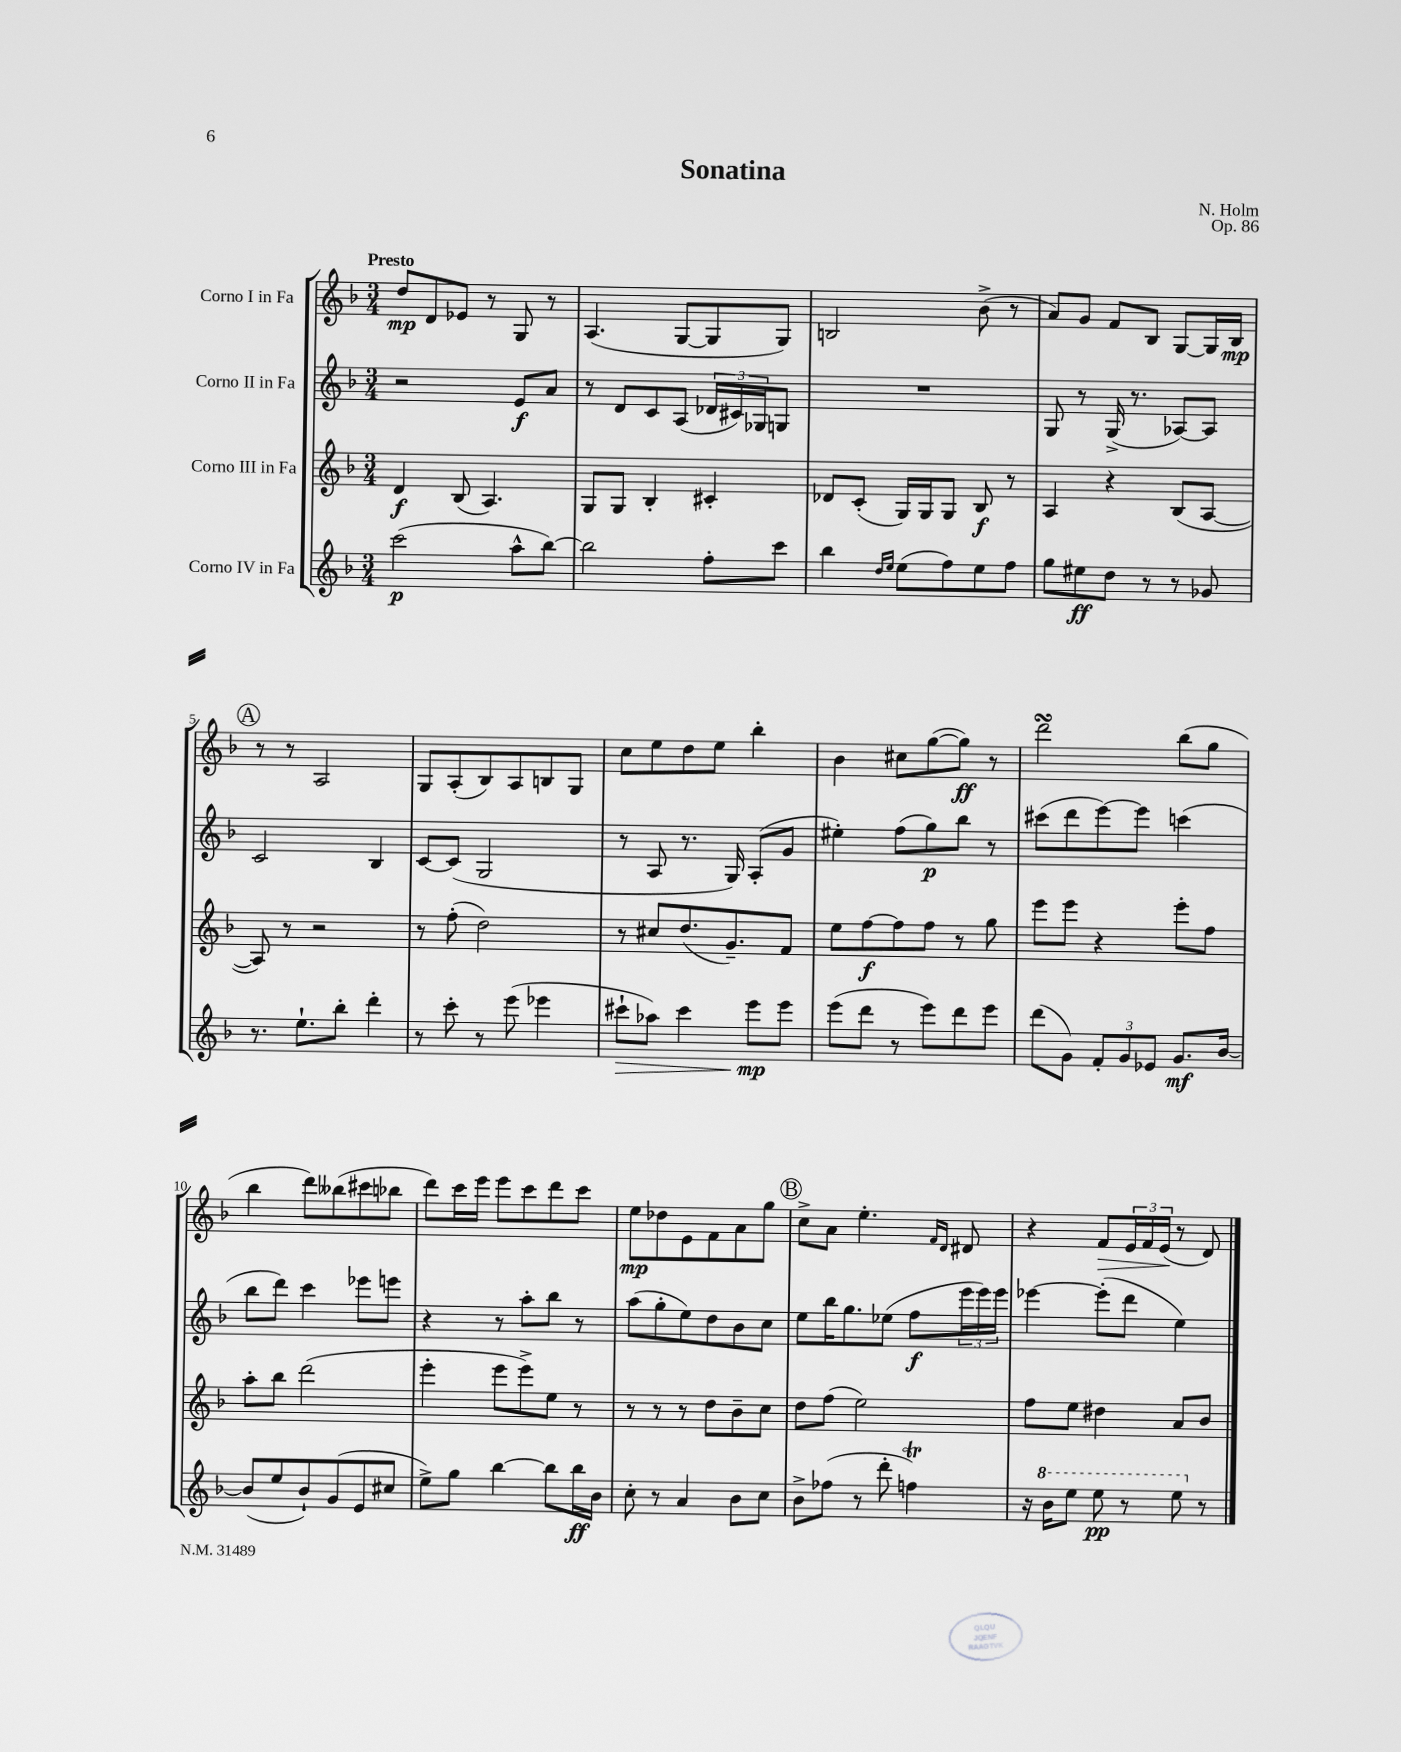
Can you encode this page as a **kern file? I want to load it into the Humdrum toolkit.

**kern	**dynam	**kern	**dynam	**kern	**dynam	**kern	**dynam
*part4	*part4	*part3	*part3	*part2	*part2	*part1	*part1
*staff4	*staff4	*staff3	*staff3	*staff2	*staff2	*staff1	*staff1
*I"Corno IV in Fa	*	*I"Corno III in Fa	*	*I"Corno II in Fa	*	*I"Corno I in Fa	*
*clefG2	*	*clefG2	*	*clefG2	*	*clefG2	*
*k[b-]	*	*k[b-]	*	*k[b-]	*	*k[b-]	*
*M3/4	*	*M3/4	*	*M3/4	*	*M3/4	*
=1	=1	=1	=1	=1	=1	=1	=1
!	!	!	!	!	!	!LO:TX:a:B:t=Presto	!
(2ccc\	p	4d/	f	2r	.	8dd/L	mp
.	.	.	.	.	.	8d/	.
.	.	(8B-/	.	.	.	8e-X/J	.
.	.	4.A/)	.	.	.	8r	.
8aa^^\L	.	.	.	8e/L	f	8G/	.
[8bb-\J)	.	.	.	8a/J	.	8r	.
=2	=2	=2	=2	=2	=2	=2	=2
2bb-\]	.	8G/L	.	8r	.	(4.A/	.
.	.	8G/J	.	8d/L	.	.	.
.	.	4B-'/	.	8c/	.	.	.
.	.	.	.	(8A/J	.	[8G/L	.
8ff'\L	.	4c#X'/	.	24d-X/LL	.	8G/]	.
.	.	.	.	24c#X/)	.	.	.
.	.	.	.	24G-X/J	.	.	.
8ccc\J	.	.	.	8Gn/J	.	8G/J)	.
=3	=3	=3	=3	=3	=3	=3	=3
4bb-\	.	8d-X/L	.	2.r	.	2Bn/	.
.	.	(8c'/J	.	.	.	.	.
16qqdd/LL	.	.	.	.	.	.	.
16qqee/JJ	.	.	.	.	.	.	.
(8ee\L	.	16G/LL)	.	.	.	.	.
.	.	16G/J	.	.	.	.	.
8ff\)	.	8G/J	.	.	.	.	.
8ee\	.	8B-/	f	.	.	(8b-^\	.
8ff\J	.	8r	.	.	.	8r	.
=4	=4	=4	=4	=4	=4	=4	=4
8gg\L	.	4A/	.	8G/	.	8a/L)	.
8ee#X\	ff	.	.	8r	.	8g/J	.
8dd\J	.	4r	.	(16G^/	.	8f/L	.
.	.	.	.	8.r	.	.	.
8r	.	.	.	.	.	8B-/J	.
8r	.	(8B-/L	.	[8A-X/L)	.	[8G/L	.
8g-X/	.	[8A/J	.	8A-/J]	.	16G/L]	.
.	.	.	.	.	.	16B-/JJ	mp
!!LO:LB:g=z
!!LO:REH:place=s1:t=A
=5	=5	=5	=5	=5	=5	=5	=5
8.r	.	8A/])	.	2c/	.	8r	.
.	.	8r	.	.	.	8r	.
8.ee`\L	.	.	.	.	.	.	.
.	.	2r	.	.	.	2A/	.
8bb-'\J	.	.	.	.	.	.	.
4ddd'\	.	.	.	4B-/	.	.	.
=6	=6	=6	=6	=6	=6	=6	=6
8r	.	8r	.	[8c/L	.	8G/L	.
8ccc'\	.	(8ff'\	.	(8c/J]	.	(8A'/	.
8r	.	2dd\)	.	2G/	.	8B-/)	.
(8eee\	.	.	.	.	.	8A/	.
4eee-X\	.	.	.	.	.	8Bn/	.
.	.	.	.	.	.	8G/J	.
=7	=7	=7	=7	=7	=7	=7	=7
!	!LO:HP:b	!	!	!	!	!	!
8ccc#X`\L	>	8r	.	8r	.	8cc\L	.
8aa-X\J)	.	8cc#X/L	.	8A/	.	8ee\	.
4ccc#\	.	(8.dd/	.	8.r	.	8dd\	.
.	.	.	.	.	.	8ee\J	.
.	.	8.g~/)	.	16G/)	.	.	.
8eee\L	mp	.	.	(8A'/L	.	4bb-'\	.
8eee\J	]	8f/J	.	8g/J	.	.	.
=8	=8	=8	=8	=8	=8	=8	=8
(8eee\L	.	8ee\L	.	4ee#X'\)	.	4b-\	.
8ddd\J	.	[8ff\	f	.	.	.	.
8r	.	8ff\]	.	(8ff\L	.	8cc#X\L	.
8eee\L)	.	8ff\J	.	8gg\)	p	([8gg\	.
8ddd\	.	8r	.	8bb-\J	.	8gg\J])	ff
8eee\J	.	8gg\	.	8r	.	8r	.
=9	=9	=9	=9	=9	=9	=9	=9
(8ddd\L	.	8eee\L	.	(8ccc#X\L	.	2dddsSSS\	.
8g\J)	.	8eee\J	.	8ddd\	.	.	.
12f'/L	.	4r	.	[8eee\)	.	.	.
12g/	.	.	.	.	.	.	.
.	.	.	.	8eee\J]	.	.	.
12e-X/J	.	.	.	.	.	.	.
8.g/L	mf	8eee'\L	.	(4cccn\	.	(8bb-\L	.
.	.	8ff\J	.	.	.	8gg\J	.
[16b-/Jk	.	.	.	.	.	.	.
!!LO:LB:g=z
=10	=10	=10	=10	=10	=10	=10	=10
(8b-/L]	.	8aa'\L	.	8bb-\L	.	4bb-\	.
8ee/	.	8bb-\J	.	8ddd\J)	.	.	.
8b-`/)	.	(2ddd\	.	4ccc\	.	8ddd\L)	.
(8g/	.	.	.	.	.	(8bb--X\	.
8e/	.	.	.	8eee-X\L	.	8ccc#X\	.
8cc#X/J	.	.	.	8eeen\J	.	8bb-X\J	.
=11	=11	=11	=11	=11	=11	=11	=11
8ee^\L)	.	4eee'\	.	4r	.	8ddd\L)	.
8gg\J	.	.	.	.	.	16ccc\L	.
.	.	.	.	.	.	16eee\JJ	.
[4bb-\	.	8eee\L	.	8r	.	8eee\L	.
.	.	8eee^\)	.	8aa'\L	.	8ccc\	.
8bb-\L]	.	8ee\J	.	8bb-\J	.	8ddd\	.
16bb-\L	ff	8r	.	8r	.	8ccc\J	.
16b-\JJ	.	.	.	.	.	.	.
=12	=12	=12	=12	=12	=12	=12	=12
8cc'\	.	8r	.	(8aa\L	.	8ee\L	mp
8r	.	8r	.	8gg'\	.	8dd-X\	.
4a/	.	8r	.	8ee\)	.	8e\	.
.	.	8dd\L	.	8dd\	.	8f\	.
8b-\L	.	8b-~\	.	8b-\	.	8a\	.
8cc\J	.	8cc\J	.	8cc\J	.	8gg\J	.
!!LO:REH:place=s1:t=B
=13	=13	=13	=13	=13	=13	=13	=13
8b-^\L	.	8dd\L	.	8ee\L	.	8cc^\L	.
(8ff-X\J	.	(8ff\J	.	16bb-\K	.	8a\J	.
.	.	.	.	8.gg\	.	.	.
8r	.	2ee\)	.	.	.	4.ee'\	.
8ddd'\	.	.	.	(8ee-X\J	.	.	.
4ffnT\)	.	.	.	8ff\L	f	.	.
.	.	.	.	.	.	16qqf/LL	.
.	.	.	.	.	.	16qqd/JJ	.
.	.	.	.	24eee\L	.	8d#X/	.
.	.	.	.	24eee\)	.	.	.
.	.	.	.	24eee\JJ	.	.	.
=14	=14	=14	=14	=14	=14	=14	=14
16r	.	8ff\L	.	[4eee-X\	.	4r	.
*8va	*	*	*	*	*	*	*
16bb-\KL	.	.	.	.	.	.	.
8eee\J	.	8ee\J	.	.	.	.	.
!	!	!	!	!	!	!	!LO:HP:b
8eee\	pp	4dd#X\	.	(8eee-'\L]	.	8f/L	>
8r	.	.	.	8ddd\J	.	24e/L	.
.	.	.	.	.	.	24f/	.
.	.	.	.	.	.	(24e/JJ	.
8eee\	.	8a/L	.	4ee\)	.	8r	]
*X8va	*	*	*	*	*	*	*
8r	.	8b-/J	.	.	.	8d/)	.
==	==	==	==	==	==	==	==
*-	*-	*-	*-	*-	*-	*-	*-
